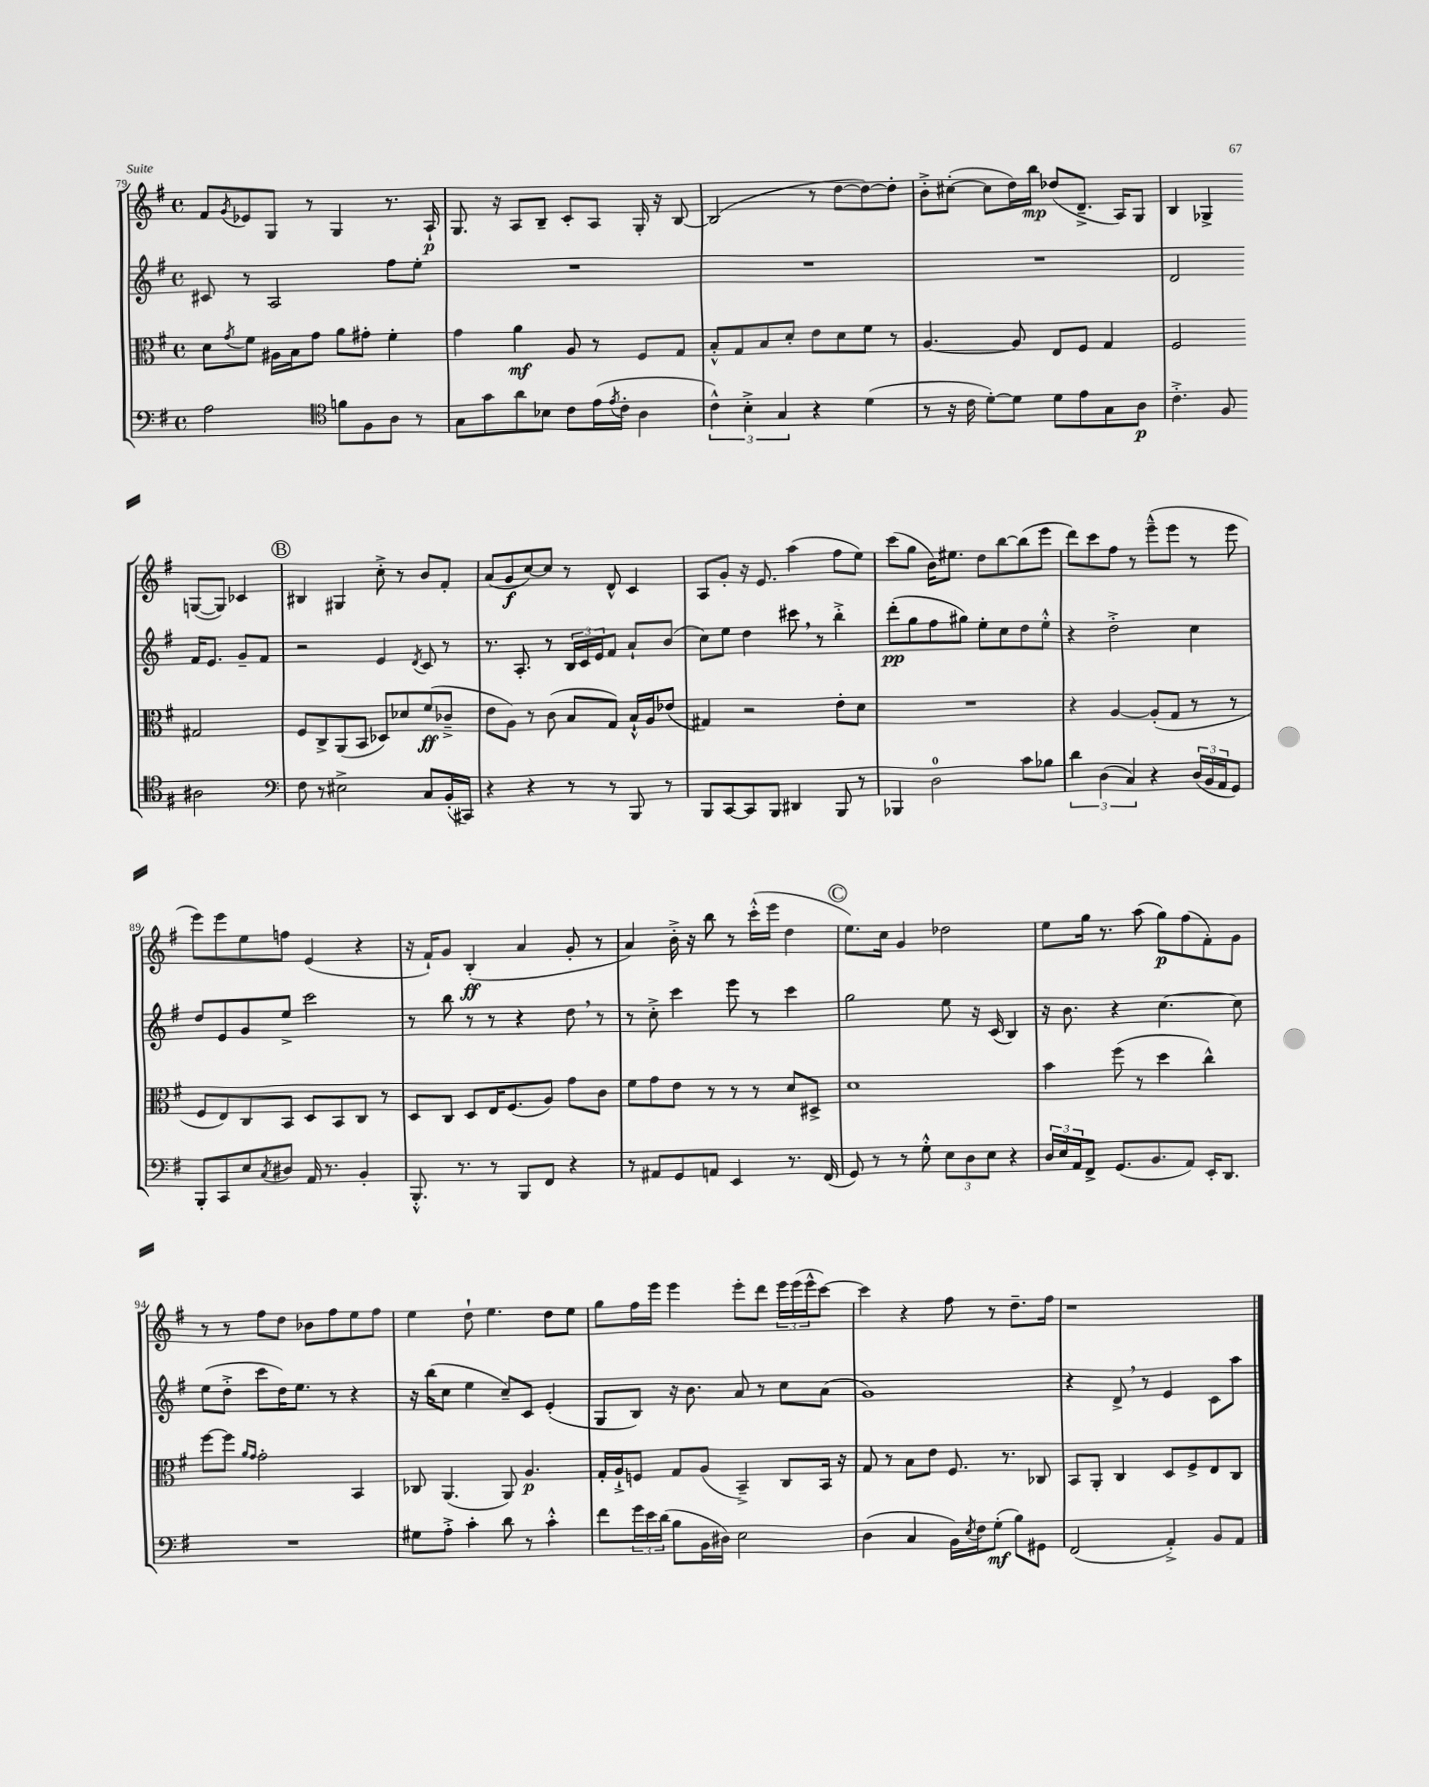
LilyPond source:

<<
\new StaffGroup <<
\new Staff = "s0" {
    \clef treble \key g \major \defaultTimeSignature \time 4/4
    fis'8 \acciaccatura { g'8 } ees'8 g8 r8 g4 r8. a16-!\p |
    g8. r16 a8 b8-- c'8-. a8 g16-. r16 b8~ |
    b2( r8 d''8~ d''8~) d''8-. |
    b'8-.-> cis''8~-.( cis''8 d''16) b''16\mp des''8( d'8.---> a16) g8 |
    b4 ges4-> g8~( g8) ces'4 |
    \mark \markup { \circle "B" } bis4 gis4 c''8-.-> r8 b'8 fis'8-. |
    a'8( g'8\f c''8~) c''8 r8 d'8-^ c'4 |
    a8 g'8-. r16 e'8. a''4( fis''8 e''8) |
    c'''8( g''8 b'16) eis''8. d''8 b''8~ b''8( e'''8 |
    d'''8) c'''8 fis''8 r8 e'''8---^( e'''8 r8 e'''8 |
    e'''8) e'''8 e''8 f''8 e'4( r4 |
    r16 fis'16-!) g'8 b4-.\ff( a'4 g'8-. r8 |
    a'4) b'16-.-> r16 b''8 r8 c'''16-.-^( e'''16 d''4 |
    \mark \markup { \circle "C" } e''8.) c''16 g'4 des''2 |
    e''8 g''16 r8. a''8( g''8\p) fis''8( fis'8-.) g'8 |
    r8 r8 fis''8 d''8 bes'8 fis''8 e''8 fis''8 |
    e''4 d''8-! e''4. d''8 e''8 |
    g''8 fis''16 e'''16 e'''4 e'''8-. d'''8 \tuplet 3/2 { e'''16 e'''16( e'''16-^ } c'''8~) |
    c'''4 r4 fis''8 r8 d''8.-- fis''16 |
    r1 \bar "|." |
}
\new Staff = "s1" {
    \clef treble \key g \major \defaultTimeSignature \time 4/4
    cis'8 r8 a2 fis''8 e''8-. |
    R1 |
    R1 |
    R1 |
    d'2 fis'16 e'8. g'8-- fis'8 |
    \mark \markup { \circle "B" } r2 e'4 \acciaccatura { d'8 } c'8 r8 |
    r8. a8.-. r8 \tuplet 3/2 { b16 c'16 e'16 } fis'8 a'8-! b'8( |
    c''8) e''8 d''4 cis'''8 \breathe r8 b''4-.-> |
    d'''8-.\pp( g''8 fis''8 gis''8) e''8-. c''8 d''8 e''8-.-^ |
    r4 d''2-.-> c''4 |
    d''8 e'8 g'8 e''8-> c'''2 |
    r8 b''8 r8 r8 r4 d''8 \breathe r8 |
    r8 c''8-.-> c'''4 e'''8 r8 c'''4 |
    \mark \markup { \circle "C" } g''2 e''8 r16 c'16( b4) |
    r16 b'8. r4 c''4.~ c''8 |
    e''8( d''8-.-> c'''8 d''16) e''8. r8 r4 |
    r16 b''16( c''8 e''4 c''8--) c'8 e'4-.( |
    g8 b8) r16 b'8. a'8 r8 c''8 a'8( |
    g'1) |
    r4 d'8-> \breathe r8 e'4 c'8 a''8 \bar "|." |
}
\new Staff = "s2" {
    \clef alto \key g \major \defaultTimeSignature \time 4/4
    d'8 \acciaccatura { g'8 } fis'8 ais16 b16 g'8 a'8 gis'8-. fis'4-. |
    g'4 a'4\mf a8 r8 fis8 g8 |
    b8-.-^ g8 b8 d'8-. e'8 d'8 fis'8 r8 |
    a4.~ a8 e8 fis8 g4 |
    fis2 gis2 |
    \mark \markup { \circle "B" } fis8 c8-> a,8( b,8 des8) des'8 fis'8\ff( ces'8---> |
    e'8 a8) r8 c'8( b8 g8) b16-!-^ a16 ees'8( |
    gis4) r2 e'8-. d'8 |
    R1 |
    r4 a4~ a8-.( g8 r8 r8 |
    fis8 e8) c8 b,8 d8 b,8 c8 r8 |
    d8 c8 d8 e16 fis8.( a8) g'8 c'8 |
    fis'8 g'8 e'8 r8 r8 r8 d'8 dis8-> |
    \mark \markup { \circle "C" } d'1 |
    b'4 fis''8( r8 d''4 c''4-^) |
    fis''8~ fis''8 \grace { a'16 g'16 } g'2-. b,4 |
    ces8 a,4.( a,8) a4.\p |
    g16-. a16-!-> f8 g8 a8( b,4--->) c8 b,16 r16 |
    g8 r8 b8 e'8 fis8. r8. ces8 |
    b,8 a,8-. c4 d8 fis8-> e8 c8 \bar "|." |
}
\new Staff = "s3" {
    \clef bass \key g \major \defaultTimeSignature \time 4/4
    a2 \clef tenor f'8 fis8 a8 r8 |
    g8 g'8 a'8 bes8 c'8 e'16( \acciaccatura { e'8 } c'16-. a4 |
    \tuplet 3/2 { c'4-^) b4-.-> g4 } r4 d'4( |
    r8 r16 c'16 d'8~-.) d'8 d'8 e'8 g8 a8\p |
    c'4.-.-> fis8 ais2 |
    \mark \markup { \circle "B" } \clef bass fis8 r8 eis2-> c8 b,16-.( cis,16) |
    r4 r4 r8 r8 b,,8 r8 |
    b,,8 c,8~ c,8 b,,8 dis,4 b,,8 r8 |
    bes,,4 d2-0 c'8 bes8 |
    \tuplet 3/2 { d'4 d4( c4) } r4 \tuplet 3/2 { d16( b,16 a,16 } g,8) |
    b,,8-. c,8 e8 \acciaccatura { c8 } dis8 a,16 r8. b,4-. |
    b,,8.-.-^ r8. r8 b,,8 fis,8 r4 |
    r8 ais,8 g,8 a,8 e,4 r8. fis,16( |
    \mark \markup { \circle "C" } g,8) r8 r8 g8-.-^ \tuplet 3/2 { e8 d8 e8 } r4 |
    \tuplet 3/2 { d16 e16 a,16 } fis,8-> g,8.( b,8. a,8) e,16-. d,8. |
    R1 |
    gis8 a8-.-> c'4-. d'8 r8 c'4-.-^ |
    fis'8 \tuplet 3/2 { g'16 e'16 d'16( } b8 b,16 dis16) e2 |
    d4( c4 b,16) \acciaccatura { e8 } fis16 g8-.\mf( b8) gis,8 |
    fis,2( a,4-.->) b,8 a,8 \bar "|." |
}
>>
>>
\layout { \context { \Score currentBarNumber = #79 } }
